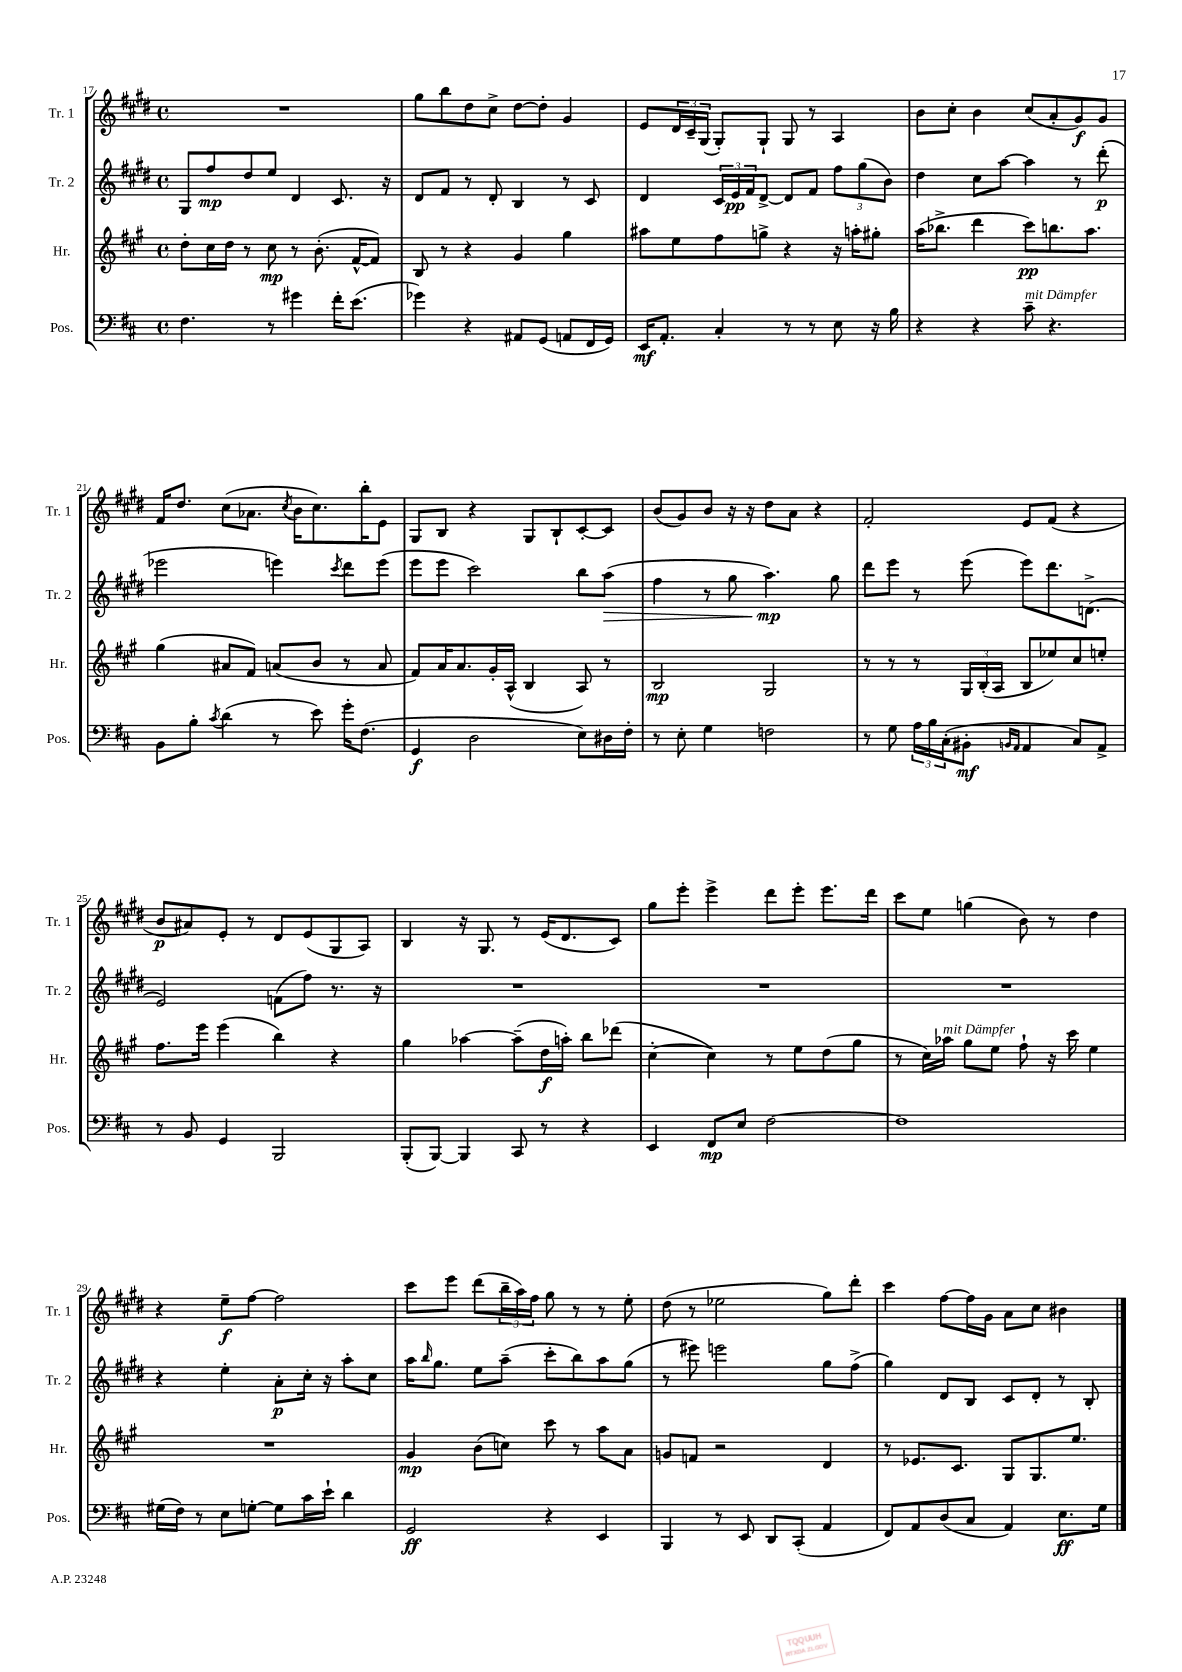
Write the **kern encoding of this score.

**kern	**kern	**kern	**kern
*staff4	*staff3	*staff2	*staff1
*clefF4	*clefG2	*clefG2	*clefG2
*k[f#c#]	*k[f#c#g#]	*k[f#c#g#d#]	*k[f#c#g#d#]
*M4/4	*M4/4	*M4/4	*M4/4
*met(c)	*met(c)	*met(c)	*met(c)
4.F#	8dd'	8G#	1r
.	16cc#	8ff#	.
.	16dd	.	.
.	8r	8dd#	.
8r	8cc#	8ee	.
4g#	8r	4d#	.
.	(8.b'	.	.
16f#'	.	8.c#	.
(8.e	[16f#^^	.	.
.	8f#])	.	.
.	.	16r	.
=	=	=	=
4g-)	8B	8d#	8gg#
.	8r	8f#	8bb
4r	4r	8r	8dd#
.	.	8d#'	8cc#^
8AA#	4g#	4B	[8dd#
(8GG	.	.	8dd#']
8AA	4gg#	8r	4g#
16FF#	.	8c#	.
16GG)	.	.	.
=	=	=	=
16EE	8aa#	4d#	8e
8.AA'	.	.	.
.	8ee	.	24d#
.	.	.	24c#~
.	.	.	(24G#
4C#'	8ff#	24c#	8G#')
.	.	24e	.
.	.	24f#	.
.	8gg^	[8d#^	8G#`
8r	4r	8d#]	8G#
8r	.	8f#	8r
8E	16r	12ff#	4A
.	16aa'	.	.
.	.	(12gg#	.
16r	8gg#'	.	.
.	.	12b)	.
16B	.	.	.
=	=	=	=
4r	(16aa	4dd#	8b
.	8.bb-^	.	.
.	.	.	8cc#'
4r	4ddd	8cc#	4b
.	.	[8aa	.
8c#~	8ccc#)	4aa]	(8cc#
4.r	8.bb	.	8a'
.	.	8r	8g#)
.	8.aa	.	.
.	.	(8ddd#'	8g#
=	=	=	=
8BB	(4gg#	2eee-	16f#
.	.	.	8.dd#
8B'	.	.	.
8qc#	.	.	.
(4d	8a#	.	(8cc#
.	8f#)	.	8.a-
8r	(8a	4eee)	.
.	.	.	8qcc#
.	.	.	16b
8e)	8b	.	8.cc#)
.	.	8qccc#	.
16g'	8r	8ddd#	.
(8.F#	.	.	16bb'
.	8a	(8eee	8e
=	=	=	=
4GG	8f#)	8eee	8G#
.	16a	8eee	8B
.	8.a	.	.
2D	.	2ccc#)	4r
.	16g#'	.	.
.	(16A^^	.	.
.	4B	.	8G#
.	.	.	8B`
8E)	8A)	8bb	[8c#'
16D#	8r	(8aa	8c#]
16F#'	.	.	.
=	=	=	=
8r	2B	4ff#	(8b
8E'	.	.	8g#)
4G	.	8r	8b
.	.	8gg#	16r
.	.	.	16r
2F	2G#	4.aa)	8dd#
.	.	.	8a
.	.	.	4r
.	.	8gg#	.
=	=	=	=
8r	8r	8ddd#	2f#'
8G	8r	8eee	.
24A	8r	8r	.
24B	.	.	.
(24C#'	.	.	.
8BB#'	24G#	(8eee	.
.	(24B'	.	.
.	24A	.	.
16qqBB	.	.	.
16qqAA	.	.	.
4AA	8B	8eee)	8e
.	8ee-)	8.ddd#	(8f#
8C#)	8cc#	.	4r
.	.	(8.d^	.
8AA^	8ee'	.	.
=	=	=	=
8r	8.ff#	2e)	8b
8BB	.	.	8a#)
.	16eee	.	.
4GG	(4eee	.	8e'
.	.	.	8r
2BBB	4bb)	(8f	8d#
.	.	8ff#)	(8e
.	4r	8.r	8G#
.	.	.	8A)
.	.	16r	.
=	=	=	=
(8BBB'	4gg#	1r	4B
[8BBB)	.	.	.
4BBB]	[4aa-	.	16r
.	.	.	8.G#
8CC#	(8aa-~]	.	8r
8r	16dd	.	(16e
.	16aa')	.	8.d#
4r	8bb	.	.
.	(8ddd-	.	8c#)
=	=	=	=
4EE	[4cc#'	1r	8gg#
.	.	.	8eee'
8FF#	4cc#])	.	4eee^
8E	.	.	.
[2F#	8r	.	8ddd#
.	8ee	.	8eee'
.	(8dd	.	8.eee
.	8gg#	.	.
.	.	.	16ddd#
=	=	=	=
1F#]	8r	1r	8ccc#
.	16cc#)	.	8ee
.	16aa-	.	.
.	8gg#	.	(4gg
.	8ee	.	.
.	8ff#`	.	8b)
.	16r	.	8r
.	16ccc#	.	.
.	4ee	.	4dd#
=	=	=	=
(16G#	1r	4r	4r
16F#)	.	.	.
8r	.	.	.
8E	.	4ee'	8ee~
[8G'	.	.	[8ff#
8G]	.	8a'	2ff#]
16c#	.	16cc#'	.
16e`	.	16r	.
4d	.	8aa'	.
.	.	8cc#	.
=	=	=	=
2GG	4g#	16aa	8ccc#
.	.	16qqbb	.
.	.	8.gg#	.
.	.	.	8eee
.	(8b	8ee	(8ddd#
.	8cc)	(8aa~	24bb~
.	.	.	24aa)
.	.	.	24ff#
4r	8ccc#	8ccc#'	8gg#
.	8r	8bb)	8r
4EE	8aa	8aa	8r
.	8a	(8gg#	8ee'
=	=	=	=
4BBB	8g	8r	(8dd#
.	8f	8eee#)	8r
8r	2r	2eee	2ee-
8EE	.	.	.
8DD	.	.	.
(8CC#'	.	.	.
4AA	4d	8gg#	8gg#)
.	.	(8ff#^	8ddd#'
=	=	=	=
8FF#)	8r	4gg#)	4ccc#
8AA	8.e-	.	.
(8D	.	8d#	[8ff#
.	8.c#	.	.
8C#	.	8B	16ff#]
.	.	.	16g#
4AA)	8G#	8c#	8a
.	8.G#	8d#'	8cc#
8.E	.	8r	4b#
.	8.ee	.	.
.	.	8B'	.
16G	.	.	.
==	==	==	==
*-	*-	*-	*-
